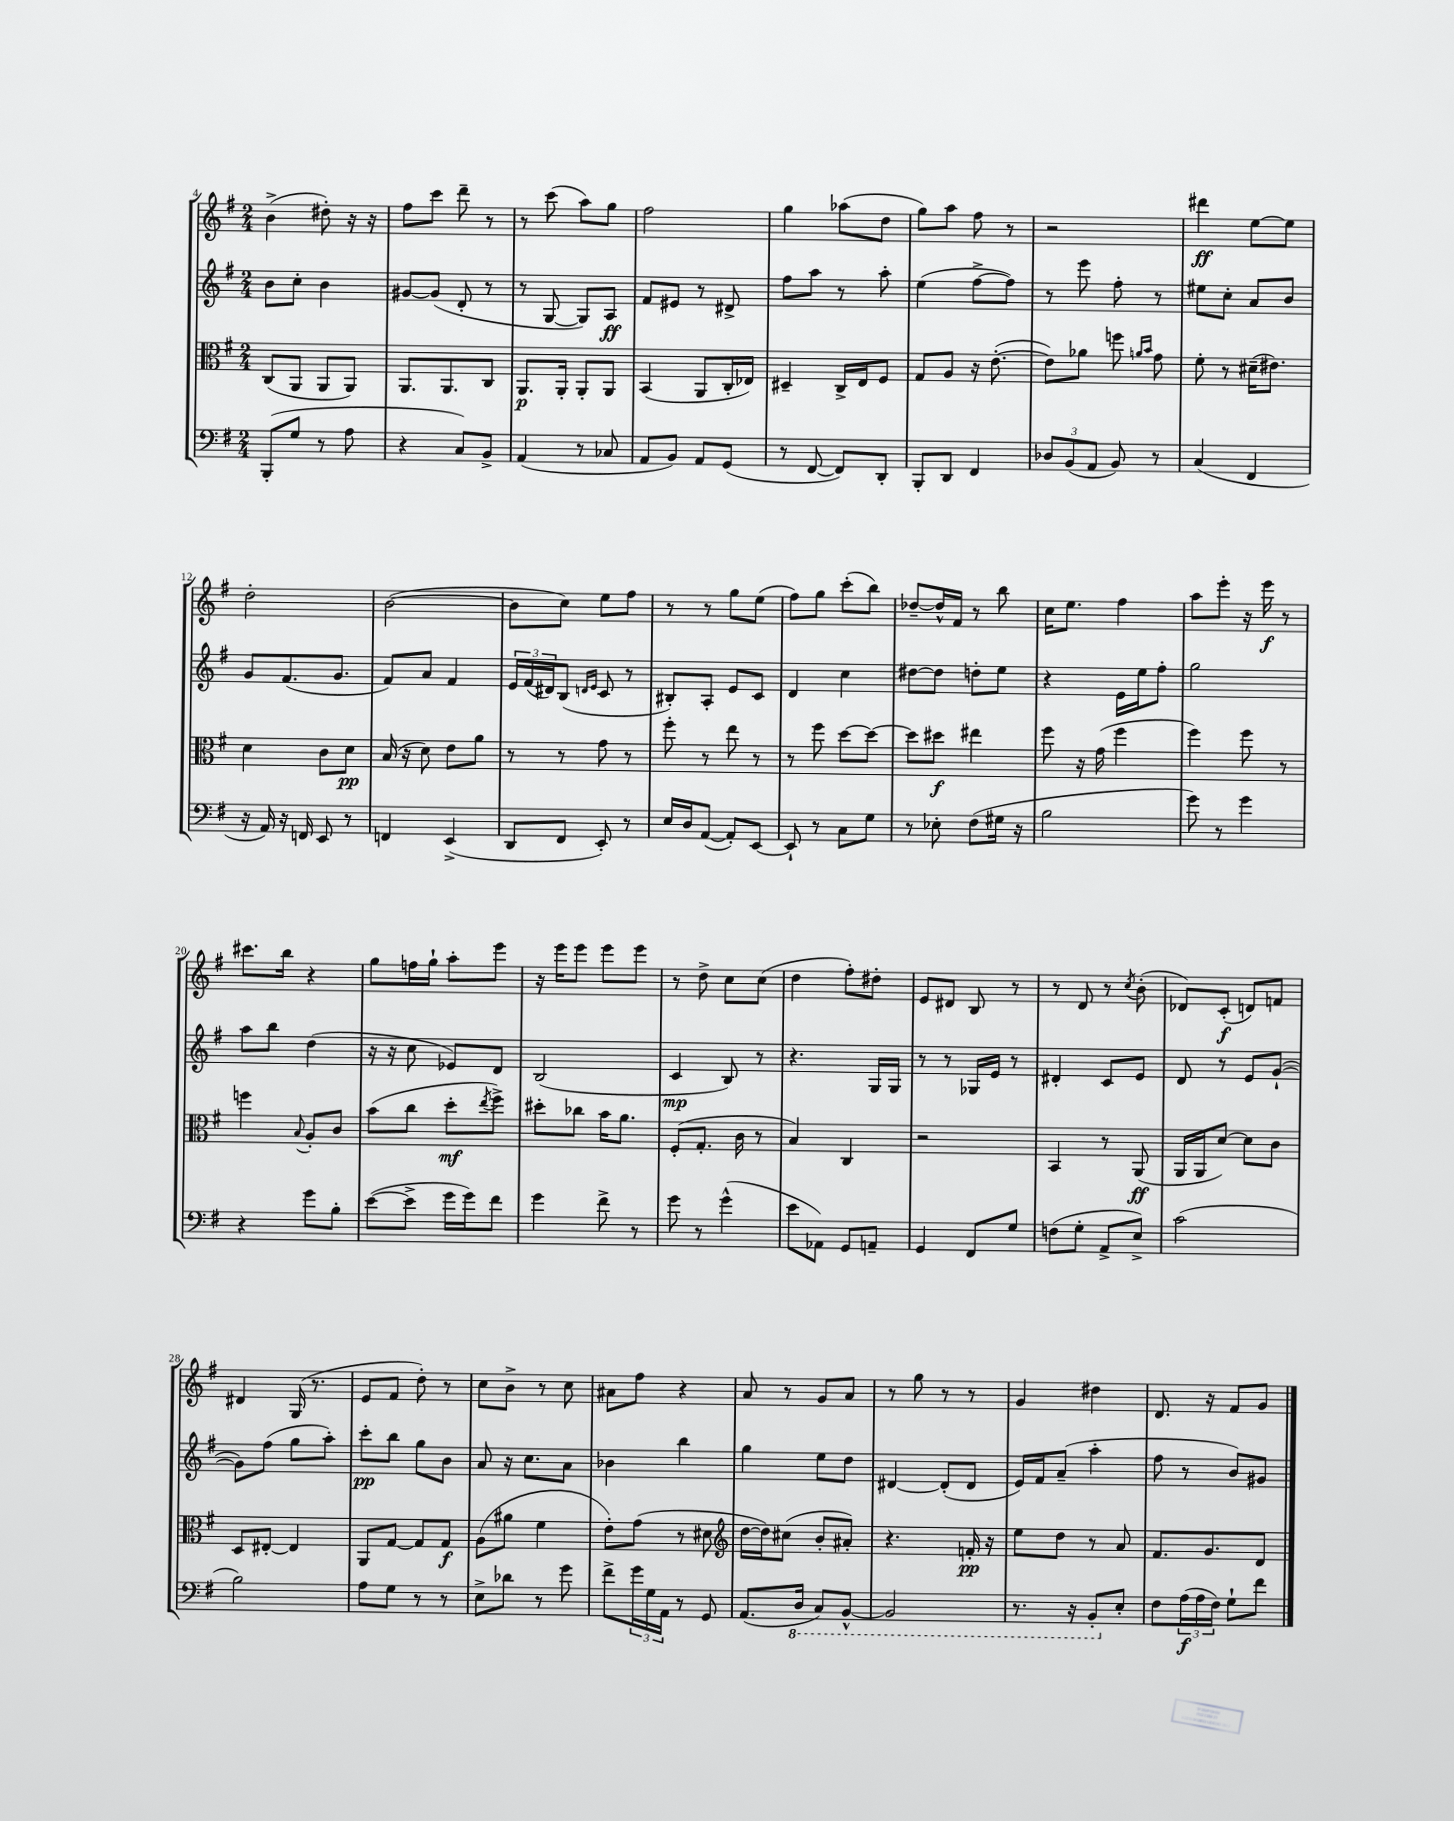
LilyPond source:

<<
\new StaffGroup <<
\new Staff = "s0" {
    \clef treble \key g \major \numericTimeSignature \time 2/4
    b'4->( dis''8-.) r16 r16 |
    fis''8 c'''8 d'''8-- r8 |
    r8 c'''8( a''8) g''8 |
    fis''2 |
    g''4 aes''8( d''8 |
    g''8) a''8 fis''8 r8 |
    r2 |
    dis'''4\ff e''8~ e''8 |
    d''2-. |
    b'2~( |
    b'8 c''8) e''8 fis''8 |
    r8 r8 g''8 e''8( |
    fis''8) g''8 c'''8-.( b''8) |
    des''8~-- des''16-^ fis'16 r8 b''8 |
    c''16 e''8. fis''4 |
    a''8 e'''8-. r16 e'''16\f r8 |
    cis'''8. b''16 r4 |
    g''8 f''16 g''16-! a''8-. e'''8 |
    r16 e'''16 e'''8 e'''8 e'''8 |
    r8 d''8-> c''8 c''8( |
    d''4 fis''8-.) dis''8-. |
    e'8 dis'8 b8 r8 |
    r8 d'8 r8 \acciaccatura { c''8 } b'8-.( |
    des'8) c'8-.\f( d'8) f'8 |
    dis'4 g16( r8. |
    e'8 fis'8 d''8-.) r8 |
    c''8 b'8-> r8 c''8 |
    ais'8 fis''8 r4 |
    a'8 r8 g'8 a'8 |
    r8 g''8 r8 r8 |
    g'4 dis''4 |
    d'8. r16 fis'8 g'8 \bar "|." |
}
\new Staff = "s1" {
    \clef treble \key g \major \numericTimeSignature \time 2/4
    b'8 c''8-. b'4 |
    gis'8~ gis'8( d'8-. r8 |
    r8 g8~ g8) a8\ff |
    fis'8 eis'8 r8 dis'8-> |
    fis''8 a''8 r8 a''8-. |
    e''4( fis''8~-> fis''8) |
    r8 e'''8 fis''8-. r8 |
    eis''8 c''8-. a'8 b'8 |
    g'8 fis'8.( g'8. |
    fis'8) a'8 fis'4 |
    \tuplet 3/2 { e'16 fis'16( dis'16) } b8( \grace { d'16 e'16 } c'8 r8 |
    bis8-.) a8-. e'8 c'8 |
    d'4 c''4 |
    dis''8~ dis''8 d''8-. e''8 |
    r4 e'16 e''16 fis''8-. |
    g''2 |
    a''8 b''8 d''4( |
    r16 r16 c''8 ees'8) d'8 |
    b2( |
    c'4\mp b8) r8 |
    r4. g16 g16 |
    r8 r8 ges16 e'16 r8 |
    dis'4-. c'8 e'8 |
    d'8 r8 e'8 g'8~-!( |
    g'8) fis''8( g''8 a''8-.) |
    c'''8-.\pp b''8 g''8 b'8 |
    a'8 r16 c''8. a'8 |
    bes'4 b''4 |
    g''4 e''8 d''8 |
    dis'4~ dis'8-.( dis'8 |
    e'16) fis'16 a'8--( a''4-. |
    fis''8 r8 b'8) gis'8 \bar "|." |
}
\new Staff = "s2" {
    \clef alto \key g \major \numericTimeSignature \time 2/4
    c8( a,8 a,8 a,8) |
    a,8. a,8. c8 |
    a,8.\p a,16-. a,8-. a,8 |
    b,4( a,8 c16-. ees16) |
    dis4-- c16-> e16 fis8 |
    g8 a8 r16 e'8.~-.( |
    e'8) aes'8 f''8 \grace { a'16 b'16 } g'8 |
    fis'8-. r8 dis'16--( eis'8.) |
    d'4 c'8 d'8\pp |
    b16( r16 d'8) e'8 a'8 |
    r8 r8 g'8 r8 |
    fis''8-. r8 e''8 r8 |
    r8 fis''8 d''8~ d''8~ |
    d''8 dis''8\f eis''4 |
    fis''8 r16 g'16( fis''4 |
    fis''4) fis''8 r8 |
    f''4 \appoggiatura { b8 } a8-. c'8 |
    b'8( c''8 d''8-.\mf \acciaccatura { e''8 } fis''8->) |
    dis''8-. ces''8 b'16 a'8. |
    fis8-.( g8.-. c'16 r8 |
    b4) c4 |
    r2 |
    b,4 r8 a,8\ff( |
    a,16 a,16 d'8~) d'8 c'8 |
    d8 eis8~-. eis4 |
    a,8 g8~ g8 g8\f |
    a8( ais'8 fis'4 |
    e'8-.) g'8( r8 dis'8 |
    \clef treble d''16~ d''16) cis''8( b'8-. ais'8-.) |
    r4. f'16-.\pp r16 |
    e''8 d''8 r8 a'8 |
    fis'8. g'8. d'8 \bar "|." |
}
\new Staff = "s3" {
    \clef bass \key g \major \numericTimeSignature \time 2/4
    b,,8-.( g8 r8 a8 |
    r4 c8) b,8-> |
    a,4( r8 ces8 |
    a,8 b,8) a,8 g,8( |
    r8 fis,8~ fis,8) d,8-. |
    b,,8-. d,8 fis,4 |
    \tuplet 3/2 { des8 b,8( a,8 } b,8) r8 |
    c4( fis,4 |
    r16 a,16) r16 f,16 e,8 r8 |
    f,4 e,4->( |
    d,8 fis,8 e,8-.) r8 |
    e16 d16 a,8~( a,8-.) e,8~ |
    e,8-! r8 c8 g8 |
    r8 ees8-. fis8( gis16 r16 |
    b2 |
    g'8) r8 g'4 |
    r4 g'8 b8-. |
    e'8~( e'8-> g'16 g'16) fis'8 |
    g'4 fis'8-> r8 |
    g'8 r8 g'4-^( |
    e'8 aes,8) g,8 a,8-- |
    g,4 fis,8 g8 |
    f8( g8-. a,8-> e8->) |
    c'2( |
    b2) |
    a8 g8 r8 r8 |
    e8-> des'8 r8 g'8 |
    fis'8-> \tuplet 3/2 { g'16 g16 a,16 } r8 g,8 |
    a,8.( \ottava #-1 d,16 c,8) b,,8~-^ |
    b,,2 |
    r8. r16 b,,8-. \ottava #0 e8-. |
    fis8 \tuplet 3/2 { a16\f( a16 fis16) } g8-! fis'8 \bar "|." |
}
>>
>>
\layout { \context { \Score currentBarNumber = #4 } }
